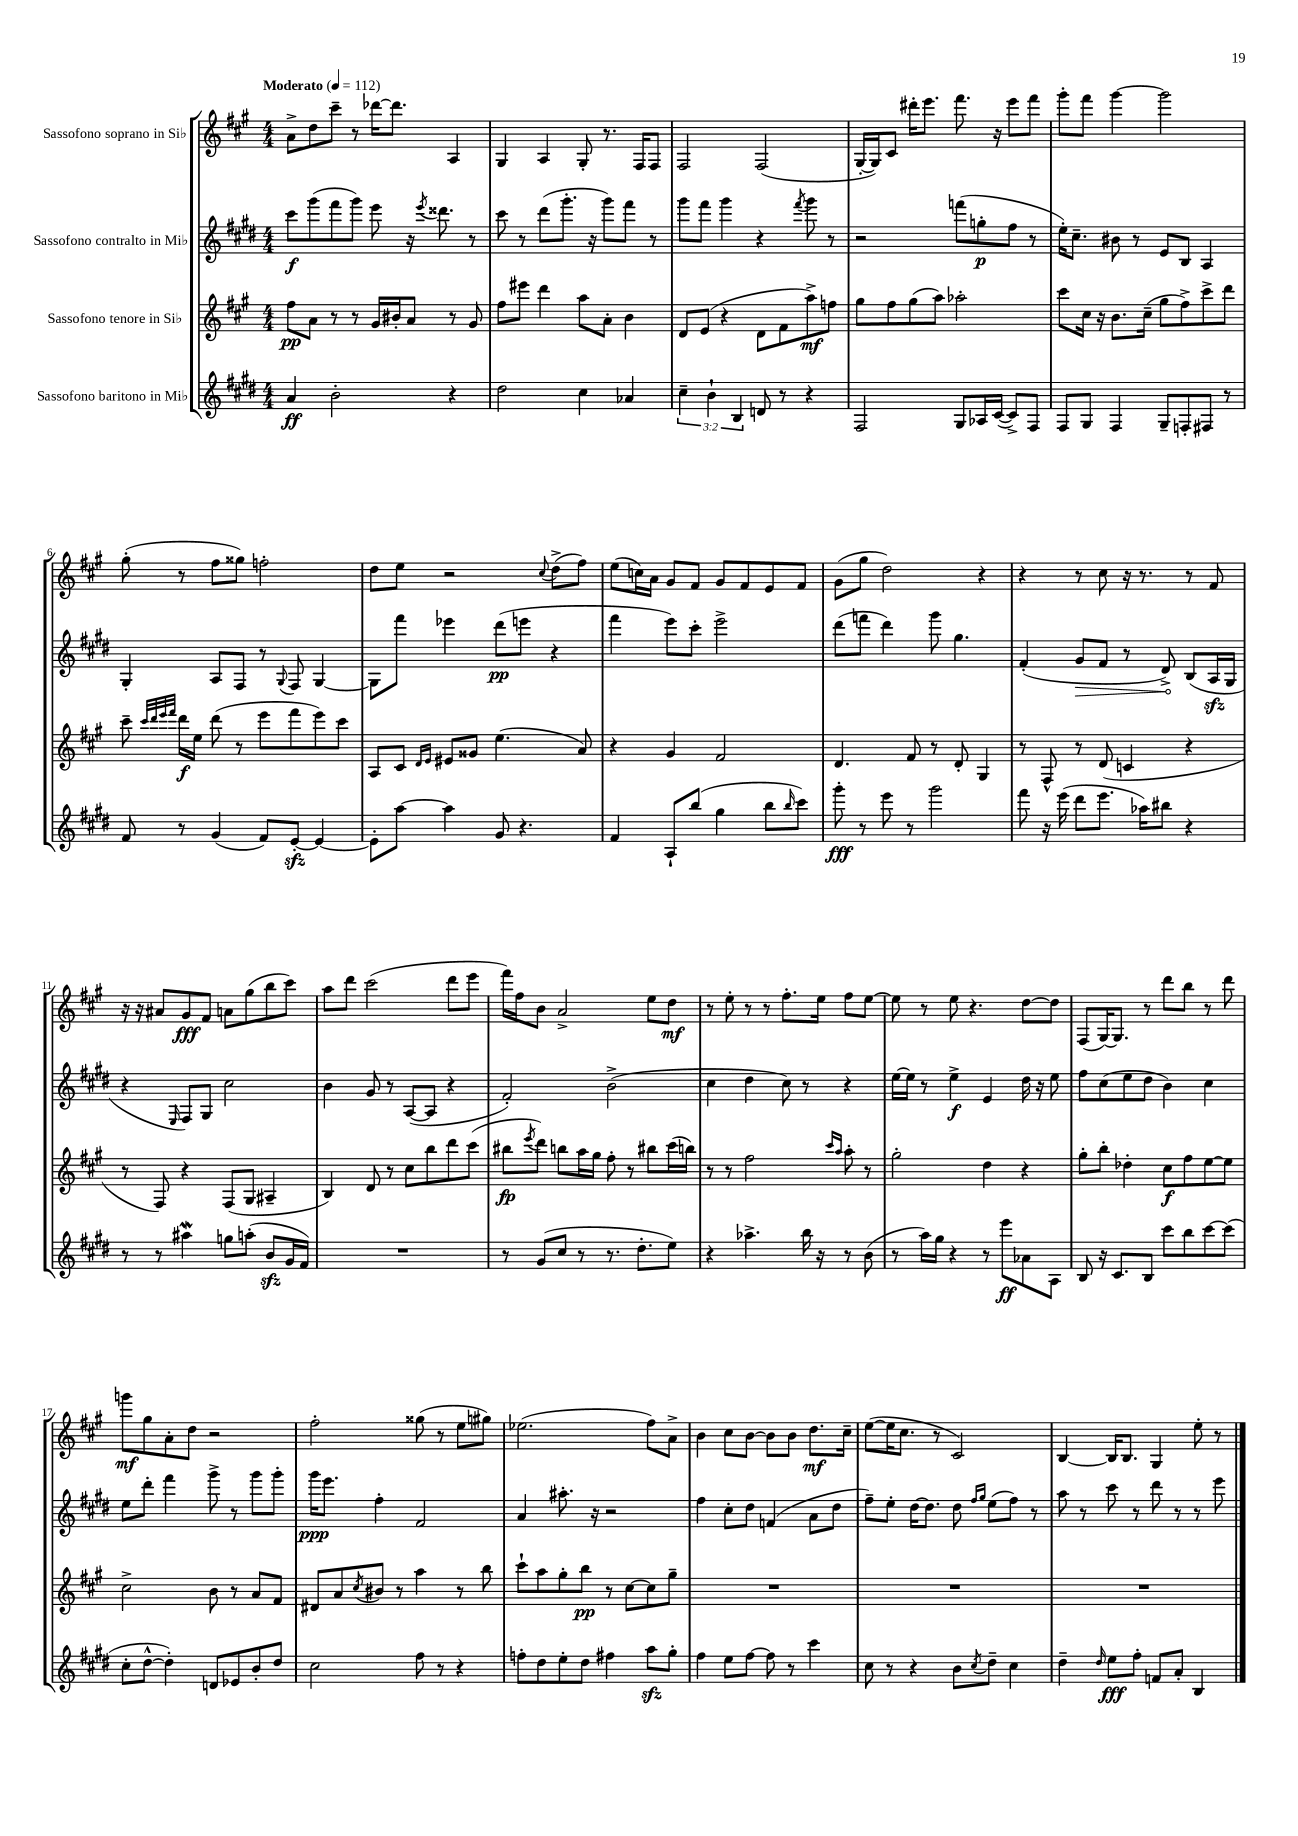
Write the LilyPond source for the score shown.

<<
\new StaffGroup <<
\new Staff = "s0" \with { instrumentName = "Sassofono soprano in Sib" } {
    \clef treble \key a \major \numericTimeSignature \time 4/4 \tempo "Moderato" 4 = 112
    a'8-> d''8 cis'''8-- r8 des'''16~ des'''8. a4 |
    gis4 a4 gis8-. r8. fis16 fis8 |
    fis2 fis2( |
    gis16~-. gis16) cis'8 dis'''16-. e'''8. fis'''8. r16 e'''8 fis'''8 |
    gis'''8-. fis'''8 gis'''4~ gis'''2 |
    gis''8-.( r8 fis''8 gisis''8) f''2-. |
    d''8 e''8 r2 \appoggiatura { cis''8 } d''8->( fis''8) |
    e''8( c''16) a'16 gis'8 fis'8 gis'8 fis'8 e'8 fis'8 |
    gis'8( gis''8 d''2) r4 |
    r4 r8 cis''8 r16 r8. r8 fis'8 |
    r16 r16 ais'8 gis'8\fff fis'8 a'8 gis''8( b''8 cis'''8) |
    a''8 d'''8 cis'''2( d'''8 e'''8 |
    fis'''16) fis''16 b'8 a'2-> e''8 d''8\mf |
    r8 e''8-. r8 r8 fis''8.-. e''16 fis''8 e''8~ |
    e''8 r8 e''8 r4. d''8~ d''8 |
    fis8( gis16~) gis8. r8 d'''8 b''8 r8 d'''8 |
    g'''8\mf gis''8 a'8-. d''8 r2 |
    fis''2-. gisis''8( r8 e''8 gis''8) |
    ees''2.( fis''8) a'8-> |
    b'4 cis''8 b'8~ b'8 b'8 d''8.\mf cis''16-- |
    e''8~( e''16 cis''8. r8 cis'2) |
    b4~ b16 b8. gis4 e''8-. r8 \bar "|." |
}
\new Staff = "s1" \with { instrumentName = "Sassofono contralto in Mib" } {
    \clef treble \key e \major \numericTimeSignature \time 4/4
    cis'''8\f gis'''8( fis'''8 gis'''8) e'''8 r16 \acciaccatura { e'''8 } disis'''8. r8 |
    cis'''8 r8 dis'''8( gis'''8.-. r16 gis'''8) fis'''8 r8 |
    gis'''8 fis'''8 gis'''4 r4 \acciaccatura { fis'''8 } gis'''8 r8 |
    r2 f'''8( g''8-.\p fis''8 r8 |
    e''16-.) cis''8.-- bis'8 r8 e'8 b8 a4 |
    gis4-. a8 fis8 r8 \appoggiatura { gis8 } fis8 gis4~ |
    gis8 fis'''8 ees'''4 dis'''8\pp( e'''8 r4 |
    fis'''4 e'''8) cis'''8-. e'''2-> |
    dis'''8( f'''8 dis'''4) gis'''8 gis''4. |
    fis'4-.( \once \override Hairpin.circled-tip = ##t gis'8\> fis'8 r8 dis'8->\!) b8( a16\sfz gis16 |
    r4 \grace { e16 } fis8) gis8 cis''2 |
    b'4 gis'8 r8 a8~( a8 r4 |
    fis'2-.) b'2->( |
    cis''4 dis''4 cis''8) r8 r4 |
    e''16~ e''16 r8 e''4->\f e'4 dis''16 r16 e''8 |
    fis''8 cis''8( e''8 dis''8 b'4) cis''4 |
    e''8 dis'''8-. fis'''4 gis'''8-> r8 gis'''8 gis'''8-. |
    gis'''16\ppp e'''8. fis''4-. fis'2 |
    a'4 ais''8.-. r16 r2 |
    fis''4 cis''8-. dis''8 f'4( a'8 dis''8 |
    fis''8--) e''8-. dis''16~ dis''8. dis''8 \grace { fis''16 gis''16 } e''8( fis''8) r8 |
    a''8 r8 cis'''8 r8 dis'''8 r8 r8 e'''8 \bar "|." |
}
\new Staff = "s2" \with { instrumentName = "Sassofono tenore in Sib" } {
    \clef treble \key a \major \numericTimeSignature \time 4/4
    fis''8\pp a'8 r8 r8 gis'16 bis'16-. a'8 r8 gis'8 |
    fis''8 eis'''8 d'''4 a''8 a'8-. b'4 |
    d'8 e'8( r4 d'8 fis'8 a''8->\mf) f''8 |
    gis''8 fis''8 gis''8( a''8) aes''2-. |
    cis'''8 cis''16 r16 b'8. cis''16--( gis''8 fis''8->) cis'''8-> d'''8 |
    cis'''8-- \grace { cis'''32 d'''32 e'''32 fis'''32 } d'''16\f e''16 d'''8( r8 e'''8 fis'''8 e'''8) cis'''8 |
    a8 cis'8 \grace { d'16 e'16 } eis'8 gisis'8 e''4.( a'8) |
    r4 gis'4 fis'2 |
    d'4. fis'8 r8 d'8-. gis4 |
    r8 fis8-^ r8 d'8( c'4 r4 |
    r8 fis8) r4 fis8( gis8 ais4-- |
    b4) d'8 r8 cis''8 b''8 d'''8 cis'''8( |
    bis''8\fp \acciaccatura { e'''8 } d'''8) b''8 a''16 gis''16 fis''8-. r8 bis''8 cis'''16( b''16) |
    r8 r8 fis''2 \grace { cis'''16 a''16 } a''8-. r8 |
    gis''2-. d''4 r4 |
    gis''8-. b''8-. des''4-. cis''8\f fis''8 e''8~ e''8 |
    cis''2-> b'8 r8 a'8 fis'8 |
    dis'8 a'8 \acciaccatura { cis''8 } bis'8 r8 a''4 r8 b''8 |
    cis'''8-! a''8 gis''8-. b''8\pp r8 cis''8~ cis''8 gis''8-- |
    R1 |
    R1 |
    R1 \bar "|." |
}
\new Staff = "s3" \with { instrumentName = "Sassofono baritono in Mib" } {
    \clef treble \key e \major \numericTimeSignature \time 4/4 \override Staff.TupletNumber.text = #tuplet-number::calc-fraction-text
    a'4\ff b'2-. r4 |
    dis''2 cis''4 aes'4 |
    \tuplet 3/2 { cis''4-- b'4-! b4 } d'8 r8 r4 |
    fis2 gis8 aes16 cis'16~( cis'8->) fis8 |
    fis8 gis8 fis4 gis8-- f8-. fis8 r8 |
    fis'8 r8 gis'4( fis'8) e'8~-.\sfz e'4~ |
    e'8-. a''8~ a''4 gis'8 r4. |
    fis'4 a8-! b''8( gis''4 b''8 \grace { b''16 } cis'''8) |
    gis'''8-.\fff r8 e'''8 r8 gis'''2 |
    fis'''8 r16 e'''16( dis'''8 e'''8. aes''16) bis''8 r4 |
    r8 r8 ais''4\mordent g''8 a''8-.( b'8\sfz gis'16 fis'16) |
    R1 |
    r8 gis'8( cis''8 r8 r8. dis''8.-. e''8) |
    r4 aes''4.-> b''16 r16 r8 b'8( |
    r8 a''16) gis''16 r4 r8 e'''8\ff aes'8 a8 |
    b8 r16 cis'8. b8 cis'''8 b''8 cis'''8~ cis'''8( |
    cis''8-. dis''8~-^ dis''4-.) d'8 ees'8 b'8-. dis''8 |
    cis''2 fis''8 r8 r4 |
    f''8-. dis''8 e''8-. dis''8 fis''4 a''8\sfz gis''8-. |
    fis''4 e''8 fis''8~ fis''8 r8 cis'''4 |
    cis''8 r8 r4 b'8 \acciaccatura { cis''8 } dis''8-- cis''4 |
    dis''4-- \grace { dis''16 } e''8\fff fis''8-. f'8 a'8-. b4 \bar "|." |
}
>>
>>
